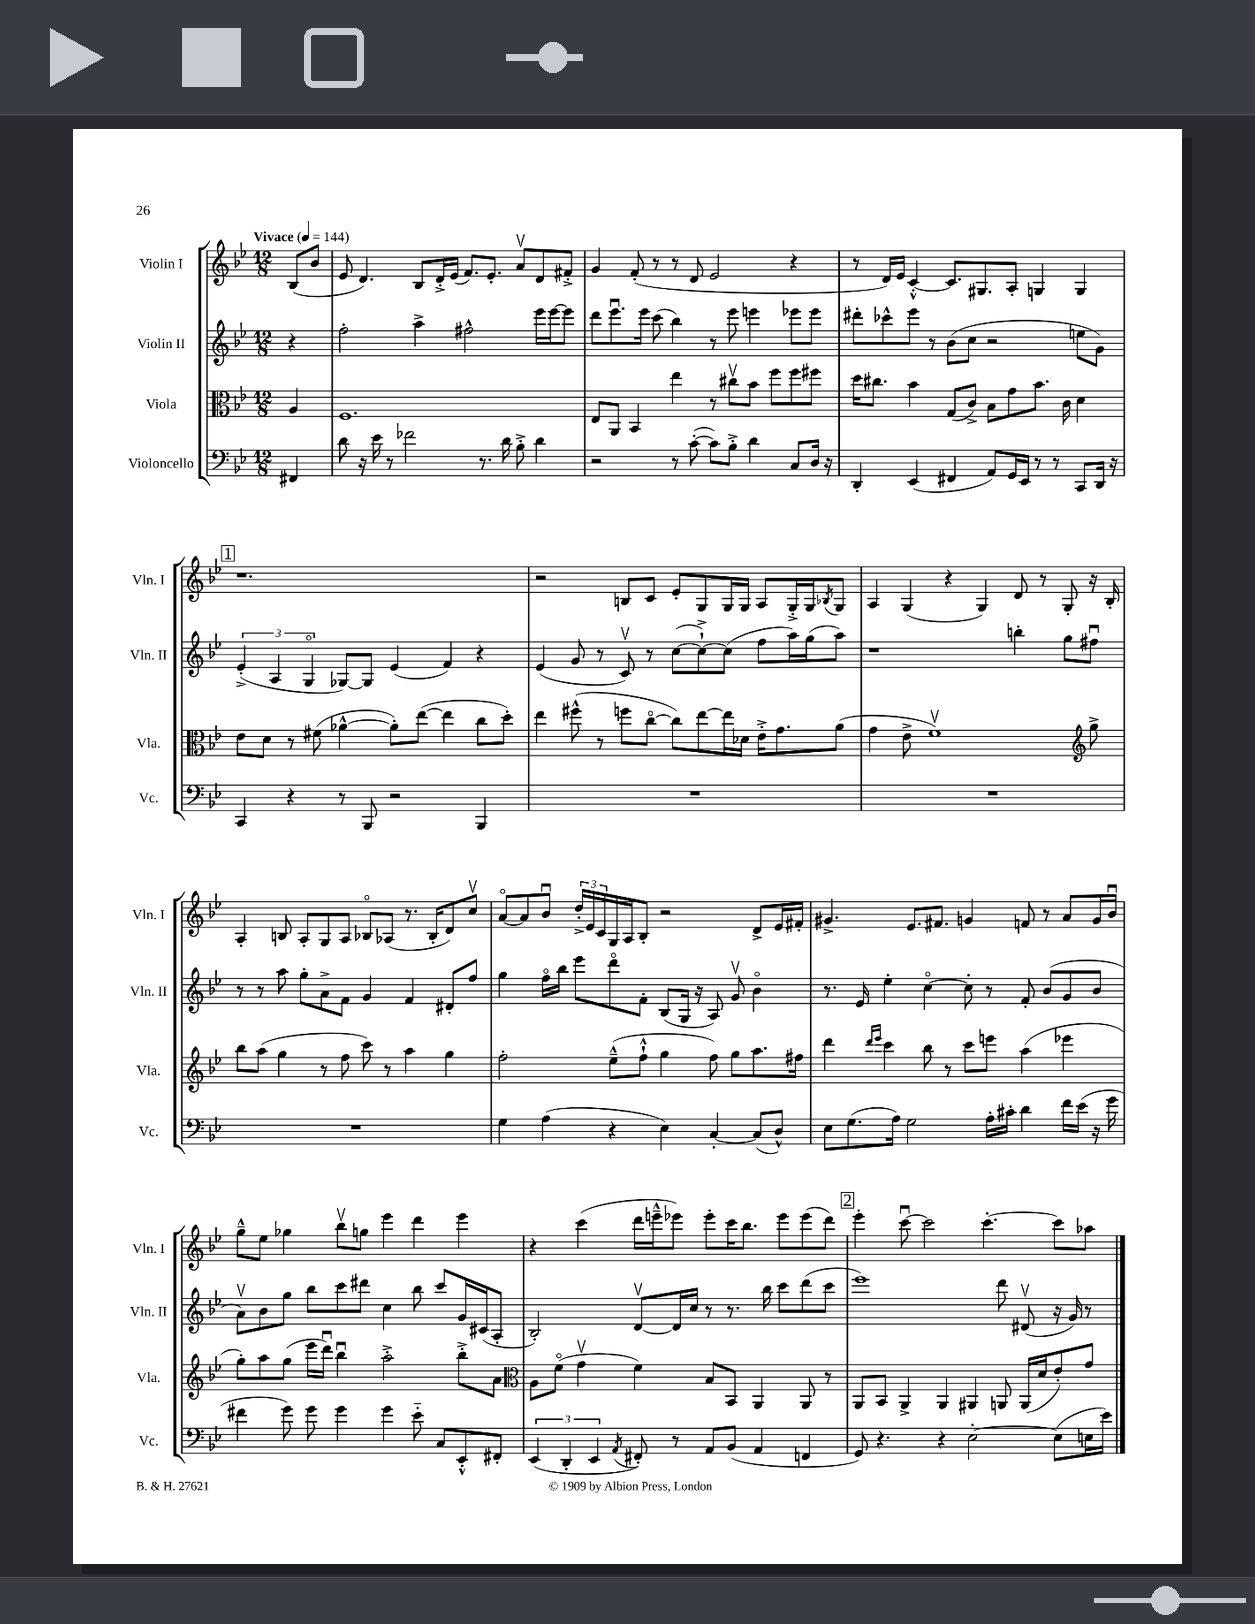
<<
\new StaffGroup <<
\new Staff = "s0" \with { instrumentName = "Violin I" shortInstrumentName = "Vln. I" } {
    \clef treble \key bes \major \numericTimeSignature \time 12/8 \partial 4 \tempo "Vivace" 4 = 144
    bes8( bes'8 |
    ees'8 d'4.) bes8 d'16-.-> ees'16( f'8.) ees'8.-. a'8\upbow d'8 fis'8-.-> |
    g'4 f'8-.( r8 r8 d'8 ees'2 r4 |
    r8 d'16) ees'16 c'4~-.-^ c'8. gis8. a8-. g4 g4 |
    \mark \markup { \box "1" } r1. |
    r2 b8 c'8 ees'8-. g8 g16 g16 a8 g16-.-> g16 \acciaccatura { bes8 } g8 |
    a4 g4( r4 g4) d'8 r8 g8-. r16 bes16-. |
    a4-. b8 a8-. g8 a8 bes8\flageolet aes8( r8. bes16-. d'8) c''8\upbow |
    a'8~\flageolet a'8 bes'8\downbow \tuplet 3/2 { d''16-.-> ees'16 c'16 } g16 a16 bes8-. r2 d'8-> ees'16 fis'16-. |
    gis'4.-> ees'8. fis'8. g'4 f'8 r8 a'8 g'16 bes'16\downbow |
    g''8---^ ees''8 ges''4 bes''8\upbow g''8 ees'''4 d'''4 ees'''4 |
    r4 c'''4( d'''16 e'''16---^ ees'''8) ees'''8-. c'''16 bes''8. ees'''8 ees'''8( d'''8) |
    \mark \markup { \box "2" } ees'''4-. c'''8~\downbow c'''2 c'''4.~-. c'''8 aes''8 \bar "|." |
}
\new Staff = "s1" \with { instrumentName = "Violin II" shortInstrumentName = "Vln. II" } {
    \clef treble \key bes \major \numericTimeSignature \time 12/8 \partial 4
    r4 |
    f''2-. a''4-> fis''2-^ ees'''16 ees'''16~ ees'''8 |
    d'''8 ees'''8.\downbow ees'''16 c'''8( bes''4) r8 ees'''8 e'''4 ees'''8 ees'''8 |
    dis'''8-. ces'''8-^ ees'''8 r8 bes'8( c''8 r2 e''8 g'8) |
    \mark \markup { \box "1" } \tuplet 3/2 { ees'4-.->( a4 g4\flageolet } ges8~) ges8 ees'4( f'4) r4 |
    ees'4( g'8 r8 c'8\upbow) r8 c''8~( c''8~-!->) c''8( f''8 a''16) g''16( a''8) |
    r1 b''4-. g''8 fis''8\downbow |
    r8 r8 a''8 g''8-. a'8-> f'8 g'4 f'4 dis'8-. f''8 |
    g''4 f''16\flageolet bes''16 ees'''8 d'''8\flageolet f'8-. bes8( g16 r16 a8) g'8\upbow bes'4\flageolet |
    r8. ees'16 ees''4-. c''4~\flageolet c''8-. r8 f'8-. bes'8( g'8 bes'8 |
    a'8\upbow) bes'8 g''8 bes''8 c'''8 dis'''8 c''4 bes''8 c'''8 g'16 cis'16( a8-. |
    bes2-.) d'8~\upbow d'16 c''16 r8 r8. bes''16 c'''8 d'''8( c'''8 |
    \mark \markup { \box "2" } ees'''1) d'''8 dis'8\upbow( r16 g'16) r8 \bar "|." |
}
\new Staff = "s2" \with { instrumentName = "Viola" shortInstrumentName = "Vla." } {
    \clef alto \key bes \major \numericTimeSignature \time 12/8 \partial 4
    a4 |
    f1. |
    ees8 a,8 bes,4 ees''4 r8 cis''8\upbow bes'8 f''8 f''8 fis''8 |
    d''16 cis''8. bes'4 g8( c'8->) bes8 g'8 bes'8. c'16 d'4 |
    \mark \markup { \box "1" } ees'8 d'8 r8 fis'8( aes'4~-^ aes'8-.) ees''8~( ees''4 c''8 d''8-.) |
    ees''4 fis''8-^( r8 f''8 c''8~\flageolet c''8) ees''8~ ees''16 des'16 ees'16-.-> g'8. a'8( |
    g'4 ees'8-> f'1\upbow) \clef treble g''8-> |
    bes''8 a''8( g''4 r8 f''8 c'''8) r8 a''4 g''4 |
    f''2-. ees''8---^( f''8-!-^ g''4 f''8) g''8 a''8. fis''16 |
    d'''4 \grace { d'''16 ees'''16 } c'''4 bes''8 r8 c'''8 e'''8 a''4( ees'''4 |
    g''8-.) a''8 g''8( ees'''16 d'''16\downbow) bes''4\downbow a''2-.-> bes''8-.-> a'8 |
    \clef alto a8 f'8\flageolet( g'4\upbow f'4) bes8 bes,8 a,4 a,8 r8 |
    \mark \markup { \box "2" } a,8 bes,8 a,4-> a,4 ais,4 a,8 a,16( d'16 ees'8-.) g'8 \bar "|." |
}
\new Staff = "s3" \with { instrumentName = "Violoncello" shortInstrumentName = "Vc." } {
    \clef bass \key bes \major \numericTimeSignature \time 12/8 \partial 4
    fis,4 |
    d'8 r16 ees'16 r8 fes'2 r8. d'16 bes8-.-> d'4 |
    r2 r8 c'8~-.( c'8) bes8-.-> d'4 c8 d16 r16 |
    d,4-. ees,4( fis,4 a,8) g,16 ees,16 r8 r8 c,8 d,16 r16 |
    \mark \markup { \box "1" } c,4 r4 r8 bes,,8 r2 bes,,4 |
    R1. |
    R1. |
    R1. |
    g4 a4( r4 ees4) c4~-. c8( d8-^) |
    ees8 g8.( a16) g2 a16-. cis'16-. d'4 f'16 ees'16( r16 g'16 |
    fis'4 g'8) g'8 g'4 g'4 ees'8-_ c8 ees,8-.-^ fis,8-. |
    \tuplet 3/2 { ees,4( d,4-. ees,4 } \acciaccatura { a,8 } fis,8-.) r8 a,8 bes,8( a,4 f,4 |
    \mark \markup { \box "2" } g,8) r4. r4 ees2~-. ees8( e16 ees'16) \bar "|." |
}
>>
>>
\layout { \context { \Score \remove "Bar_number_engraver" } }
